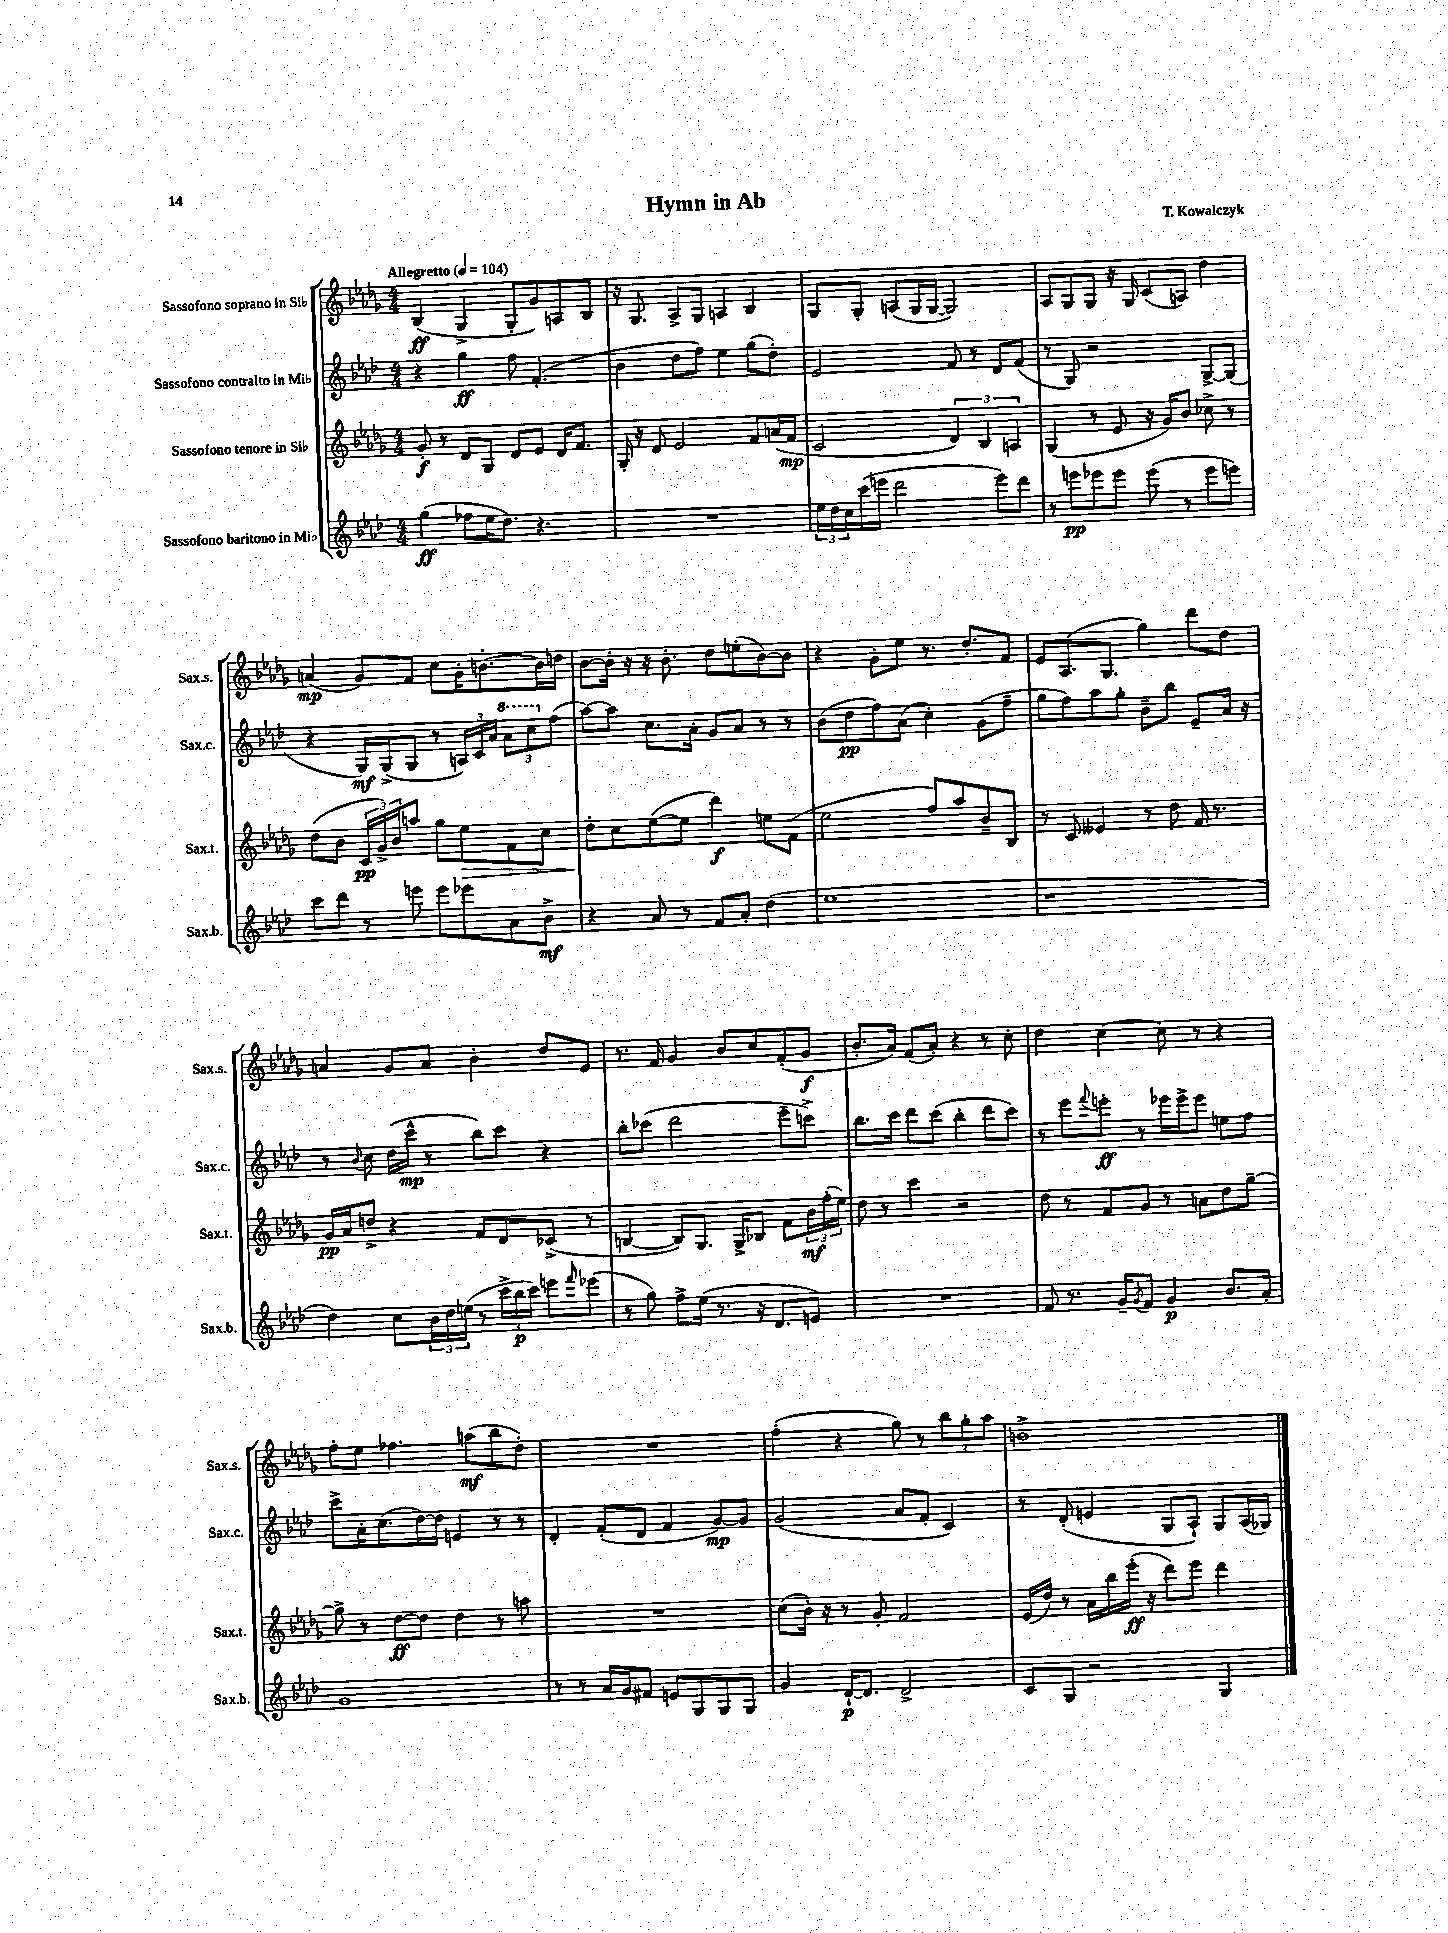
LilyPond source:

\header { title = "Hymn in Ab" composer = "T. Kowalczyk" }
<<
\new StaffGroup <<
\new Staff = "s0" \with { instrumentName = "Sassofono soprano in Sib" shortInstrumentName = "Sax.s." } {
    \clef treble \key des \major \numericTimeSignature \time 4/4 \tempo "Allegretto" 4 = 104
    bes4\ff( ges4-> ges8-. ges'8) a8 bes8 |
    r16 ges8. aes8-> ges8 a4 bes4 |
    ges8 ges8-. a8( ges16 ges16~ ges2) |
    aes8 ges8 ges8 r16 ges16 c'8( a8) des''4 |
    a'4\mp( ges'8) f'8 c''8 ges'16-. b'8.~-. b'16 d''16 |
    bes'8~ bes'16-. r16 r16 bes'8.-. des''8 e''8-.( bes'8~) bes'8 |
    r4 ges'8-. ees''8 r8. des''8.-. f'8 |
    ees'8 aes8.( ges8. ges''4) des'''8 des''8 |
    a'4 ges'8 a'8 bes'4-. des''8 ees'8 |
    r8. f'16 ges'4 bes'8 c''8 f'8-.( ges'8\f |
    bes'8.-. aes'16) f'8( aes'8-.) r4 r8 c''8-. |
    des''4 c''4~ c''8 r8 r4 |
    f''8-. ees''8 fes''4. a''8\mf( bes''8 des''8-.) |
    R1 |
    f''4-.( r4 ges''8) r8 \tuplet 3/2 { bes''8 ges''8-. aes''8 } |
    b'1-> \bar "|." |
}
\new Staff = "s1" \with { instrumentName = "Sassofono contralto in Mib" shortInstrumentName = "Sax.c." } {
    \clef treble \key aes \major \numericTimeSignature \time 4/4
    r4 g''4\ff f''8 f'4.-.( |
    bes'4 des''8 f''8) ees''4 g''8( des''8-.) |
    ees'2 f'8 r8 des'8 f'8( |
    r8 g8) r2 g8~-> g8( |
    r4 g16\mf) g16->( g8 r8 \tuplet 3/2 { a16) c'16 aes'16 } \tuplet 3/2 { \ottava #1 aes''8 c'''8 \ottava #0 f''8( } |
    aes''8~) aes''8 c''8. aes'16-. g'8 aes'8 r8 r8 |
    bes'8( des''8\pp f''8) aes'8( c''4-.) g'8( f''8-- |
    g''8 f''8) aes''8 g''8-. bes'8-- bes''8 ees'8-- aes'16 r16 |
    r8 \appoggiatura { bes'8 } c''8 des''16( c'''16-^\mp r8 bes''8) c'''8 r4 |
    bes''8-. ces'''8( des'''2 ees'''8-- c'''8->) |
    bes''8. c'''16 des'''8 c'''8( bes''4-. des'''8 c'''8) |
    r8 ees'''8 \appoggiatura { f'''8 } e'''8-.\ff r8 ees'''16 ees'''16-> ees'''8 e''8 f''8 |
    c'''8-> aes'16-. c''8.( des''16~) des''16 e'4 r8 r8 |
    des'4-. f'8-.( des'8 f'4 g'8~\mp) g'8 |
    g'2( aes'8 f'8-. c'4) |
    r8 des'8-.( e'4 g8 aes8-!) g8 aes16( ges16) \bar "|." |
}
\new Staff = "s2" \with { instrumentName = "Sassofono tenore in Sib" shortInstrumentName = "Sax.t." } {
    \clef treble \key des \major \numericTimeSignature \time 4/4
    ges'8-.\f r8 des'8 ges8 des'8 ees'8 des'16 f'8. |
    ges16-. r16 des'8 ees'2 f'8 a'16( f'16\mp |
    c'2 \tuplet 3/2 { des'4) bes4 a4 } |
    ges4( r8 ees'8 r16 ges'16) bes'8 ces''8-> r8 |
    des''8( bes'8 \tuplet 3/2 { c'16\pp ges'16->) bes'16 } a''8 ges''8 ees''8\> f'8 c''8 |
    des''8-.\! c''8 ees''8~( ees''8 des'''4\f) e''8 f'8( |
    ees''2 f''8) aes''8 bes'8-- bes8 |
    r8 c'8 eeses'4 r8 des''8 f'16 r8. |
    ges'16\pp aes'16 d''8-> r4 f'8 des'8 ces'8->( r8 |
    b4~ b8) ges8. ges16-> bes8 f'8 \tuplet 3/2 { bes'16\mf f''16-.( ees''16) } |
    des''8 r8 c'''4 r2 |
    des''8 r8 f'8 ges'8 r8 a'8 des''8 ges''8~-- |
    ges''8-> r8 des''8~\ff des''8 des''4 r8 a''8 |
    R1 |
    c''8( bes'16-.) r16 r8 ges'8-. f'2 |
    ees'16( des''16) r8 aes'16 bes''16 ees'''16-.\ff( r16 des'''8) ees'''8 des'''4 \bar "|." |
}
\new Staff = "s3" \with { instrumentName = "Sassofono baritono in Mib" shortInstrumentName = "Sax.b." } {
    \clef treble \key aes \major \numericTimeSignature \time 4/4
    g''4\ff( fes''8 ees''16 des''8.) r4. |
    R1 |
    \tuplet 3/2 { ees''16 des''16 c''16 } c'''16( e'''16 des'''2 e'''8) des'''8 |
    r8 e'''8\pp ees'''8 ees'''8 ees'''8( r8 ees'''8 e'''8) |
    c'''8 des'''8 r8 e'''8 e'''8 ees'''8 aes'8 bes'8->\mf |
    r4 aes'8 r8 f'8 aes'8-. des''4( |
    ees''1 |
    r1 |
    des''4) c''8 \tuplet 3/2 { bes'16 des''16 e''16( } r8 \tuplet 3/2 { c'''16-> bes''16\p c'''16) } e'''8 \grace { f'''16 } ees'''8( |
    r8 g''8) f''8-> ees''16( r8. r16 des'8. e'8) |
    R1 |
    f'8 r8. g'16-- \acciaccatura { g'8 } f'8 g'4\p bes'8. aes'16-. |
    g'1 |
    r8 r8 aes'16 g'16 fis'8 e'8 g8 g8 g8 |
    g'4 des'16~-!\p des'8. des'2-> |
    c'8 g8 r2 g4 \bar "|." |
}
>>
>>
\layout { \context { \Score \remove "Bar_number_engraver" } }
